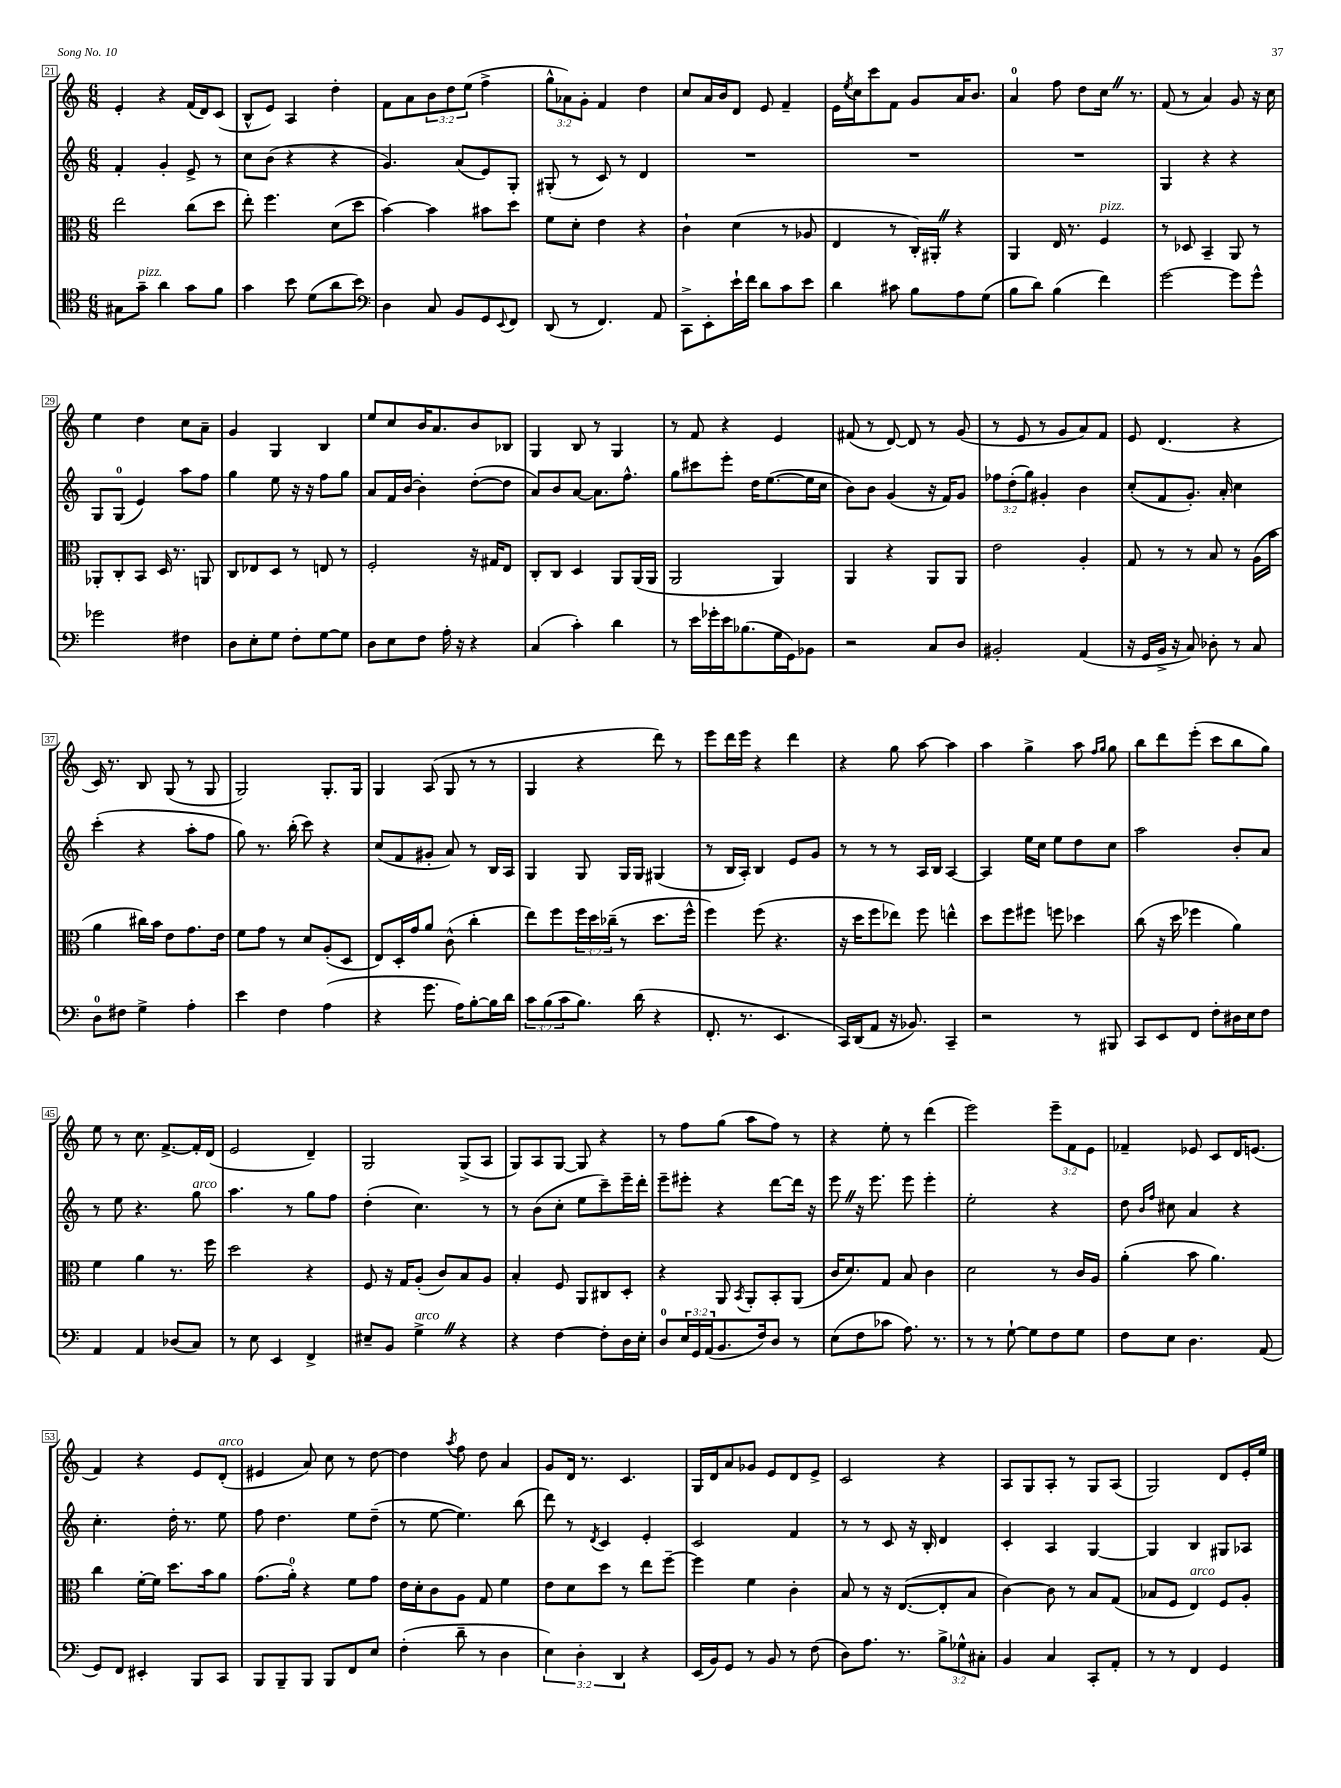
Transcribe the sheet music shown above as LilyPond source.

<<
\new StaffGroup <<
\new Staff = "s0" {
    \clef treble \key c \major \numericTimeSignature \time 6/8 \override Staff.TupletNumber.text = #tuplet-number::calc-fraction-text
    e'4-. r4 f'16( d'16) c'8( |
    b8-^ e'8) a4 d''4-. |
    f'8 a'8 \tuplet 3/2 { b'8 d''8 e''8( } f''4-> |
    \tuplet 3/2 { g''8-^ aes'8) g'8-. } f'4 d''4 |
    c''8 a'16 b'16 d'8 e'8 f'4-- |
    e'16 \acciaccatura { e''8 } c''16 c'''8 f'8 g'8 a'16 b'8. |
    a'4-0 f''8 d''8 c''16 \once \override BreathingSign.text = \markup { \musicglyph "scripts.caesura.straight" } \breathe r8. |
    f'8( r8 a'4) g'8 r16 c''16 |
    e''4 d''4 c''8 a'8-- |
    g'4 g4 b4 |
    e''8 c''8 b'16 a'8. b'8 bes8 |
    g4 b8 r8 g4 |
    r8 f'8 r4 e'4 |
    fis'8( r8 d'8~) d'8 r8 g'8( |
    r8 e'8 r8 g'8 a'8) f'8 |
    e'8 d'4.( r4 |
    c'16) r8. b8 g8( r8 g8 |
    g2) g8.-. g16 |
    g4 a8( g8 r8 r8 |
    g4 r4 d'''8) r8 |
    e'''8 d'''16 e'''16 r4 d'''4 |
    r4 g''8 a''8~ a''4 |
    a''4 g''4-> a''8 \grace { f''16 g''16 } g''8 |
    b''8 d'''8 e'''8-.( c'''8 b''8 g''8) |
    e''8 r8 c''8. f'8.~-> f'16-. d'16( |
    e'2 d'4--) |
    g2 g8->( a8 |
    g8) a8 g8~ g8 r4 |
    r8 f''8 g''8( a''8 f''8) r8 |
    r4 e''8-. r8 d'''4( |
    e'''2) \tuplet 3/2 { e'''8-- f'8 e'8 } |
    fes'4-- ees'8 c'8 d'16 e'8.( |
    f'4) r4 e'8 d'8-.^\markup { \italic "arco" }( |
    eis'4 a'8) c''8 r8 d''8~ |
    d''4 \acciaccatura { a''8 } f''8 d''8 a'4 |
    g'8 d'16 r8. c'4. |
    g16 d'16 a'8 ges'8 e'8 d'8 e'8-> |
    c'2 r4 |
    a8 g8 a8-. r8 g8 a8( |
    g2) d'8 e'16-. e''16 \bar "|." |
}
\new Staff = "s1" {
    \clef treble \key c \major \numericTimeSignature \time 6/8 \override Staff.TupletNumber.text = #tuplet-number::calc-fraction-text
    f'4-. g'4-. e'8-> r8 |
    c''8 b'8( r4 r4 |
    g'4.) a'8( e'8) g8-. |
    gis8-.( r8 c'8) r8 d'4 |
    R2. |
    R2. |
    R2. |
    g4 r4 r4 |
    g8 g8-0( e'4) a''8 f''8 |
    g''4 e''8 r16 r16 f''8 g''8 |
    a'8 f'16 b'16~ b'4-. d''8~-.( d''8 |
    a'8) b'8 a'8~ a'8. f''8.-^ |
    g''8 cis'''8 e'''8-. d''16 e''8.~( e''16 c''16 |
    b'8) b'8 g'4( r16 f'16) g'8 |
    \tuplet 3/2 { fes''8 d''8-.( g''8) } gis'4-. b'4 |
    c''8-.( f'8 g'8.-.) a'16-. c''4 |
    c'''4-.( r4 a''8-. f''8 |
    g''8) r8. b''16-.( c'''8) r4 |
    c''8( f'8 gis'8-. a'8) r8 b16 a16 |
    g4 g8 g16 g16 gis4( |
    r8 b16 a16-.) b4 e'8 g'8 |
    r8 r8 r8 a16 b16 a4~ |
    a4 e''16 c''16 e''8 d''8 c''8 |
    a''2 b'8-. a'8 |
    r8 e''8 r4. g''8^\markup { \italic "arco" } |
    a''4. r8 g''8 f''8 |
    d''4-.( c''4.) r8 |
    r8 b'8( c''8-. e''8 c'''8--) e'''16-- d'''16-. |
    e'''8-- eis'''8-. r4 d'''8~ d'''16 r16 |
    e'''8 \once \override BreathingSign.text = \markup { \musicglyph "scripts.caesura.straight" } \breathe r16 e'''8. e'''8 e'''4-. |
    e''2-. r4 |
    d''8 \grace { b'16 f''16 } cis''8 a'4 r4 |
    c''4.-. d''16-. r8. e''8 |
    f''8 d''4. e''8 d''8--( |
    r8 e''8~ e''4.) b''8( |
    d'''8) r8 \acciaccatura { d'8 } c'4 e'4-. |
    c'2 f'4 |
    r8 r8 c'8 r16 b16-. d'4 |
    c'4-. a4 g4~ |
    g4 b4 gis8 aes8 \bar "|." |
}
\new Staff = "s2" {
    \clef alto \key c \major \numericTimeSignature \time 6/8 \override Staff.TupletNumber.text = #tuplet-number::calc-fraction-text
    e''2 c''8( d''8 |
    e''8-.) f''4. d'8( d''8 |
    b'4~) b'4 bis'8 d''8 |
    f'8 d'8-. e'4 r4 |
    c'4-! d'4( r8 aes8 |
    e4 r8 c16-.) ais,16-. \once \override BreathingSign.text = \markup { \musicglyph "scripts.caesura.straight" } \breathe r4 |
    a,4 e16 r8. f4^\markup { \italic "pizz." } |
    r8 des8 b,4-- a,8 r8 |
    aes,8-. c8-. b,8 d16 r8. a,8 |
    c8 ees8 d8 r8 e8 r8 |
    f2-. r16 gis16 e8 |
    c8-. c8 d4 a,8 a,16( a,16 |
    a,2 a,4) |
    a,4 r4 a,8 a,8 |
    e'2 a4-. |
    g8 r8 r8 b8 r8 a16( b'16 |
    a'4 cis''16) b'16 e'8 g'8. e'16 |
    f'8 g'8 r8 d'8 a8-.( d8 |
    e8) d16-. g'16 a'8 c'8-^( c''4-. |
    e''8) f''8 \tuplet 3/2 { f''16 d''16 ces''16--( } r8 d''8. f''16-^ |
    f''4) f''8( r4. |
    r16 d''16 f''8 ees''8) f''8 e''4-^ |
    d''8 f''8 fis''8 f''8 des''4 |
    c''8( r16 d''16 fes''4 a'4) |
    f'4 a'4 r8. f''16 |
    d''2 r4 |
    f8 r16 g16 a8-.( c'8) b8 a8 |
    b4-. f8 a,8 cis8 d8-. |
    r4 a,8 \acciaccatura { b,8 } a,8-. b,8-. a,8( |
    c'16 d'8.) g8 b8 c'4 |
    d'2 r8 c'16 a16 |
    a'4-.( b'8 a'4.) |
    c''4 f'16~-. f'16 d''8. b'16 a'8 |
    g'8.( a'16-0-.) r4 f'8 g'8 |
    e'16 d'16-. c'8 a8 g8 f'4 |
    e'8 d'8 d''8 r8 e''8 f''8~-- |
    f''4 f'4 c'4-. |
    b8 r8 r16 e8.~( e8-. b8 |
    c'4~) c'8 r8 b8 g8( |
    bes8 f8 e4^\markup { \italic "arco" }) f8 a8-. \bar "|." |
}
\new Staff = "s3" {
    \clef tenor \key c \major \numericTimeSignature \time 6/8 \override Staff.TupletNumber.text = #tuplet-number::calc-fraction-text
    gis8 g'8--^\markup { \italic "pizz." } a'4 g'8 f'8 |
    g'4 b'8 d'8( a'8 b'8) |
    \clef bass d4 c8 b,8 g,8 \appoggiatura { e,8 } f,8 |
    d,8( r8 f,4.) a,8 |
    c,8-> e,8-. e'16-! f'16 d'8 c'8 e'8 |
    d'4 cis'8 b8 a8 g8( |
    b8 d'8) b4( f'4) |
    g'2~ g'8 g'8-^ |
    ges'2 fis4 |
    d8 e8-. g8 f8-. g8~ g8 |
    d8 e8 f8 a16-. r16 r4 |
    c4( c'4-.) d'4 |
    r8 e'16 ges'16-. e'16 bes8.( g16 g,16) bes,8 |
    r2 c8 d8 |
    bis,2-. a,4( |
    r16 g,16 b,16-> r16 c8) des8-. r8 c8 |
    d8-0 fis8 g4-> a4-. |
    e'4 f4 a4( |
    r4 g'8. a16) b8~-. b16 d'16 |
    \tuplet 3/2 { c'8 b8( c'8 } b8.) d'16( r4 |
    f,8.-. r8. e,4. |
    c,16) d,16( a,8 r16 bes,8.) c,4-- |
    r2 r8 bis,,8 |
    c,8 e,8 f,8 f8-. dis16 e16 f8 |
    a,4 a,4 des8( c8) |
    r8 e8 e,4 f,4-> |
    eis8-- b,8 g4->^\markup { \italic "arco" } \once \override BreathingSign.text = \markup { \musicglyph "scripts.caesura.straight" } \breathe r4 |
    r4 f4~ f8-. d16 e16-. |
    d8-0 \tuplet 3/2 { e16 g,16 a,16( } b,8. f16) d8 r8 |
    e8( f8 ces'8 a8.) r8. |
    r8 r8 g8~-! g8 f8 g8 |
    f8 e8 d4. a,8( |
    g,8) f,8 eis,4-. b,,8 c,8 |
    b,,8 b,,8-- b,,8 b,,8 f,8 e8 |
    f4-.( d'8-- r8 d4 |
    \tuplet 3/2 { e4) d4-. d,4 } r4 |
    e,16( b,16) g,8 r8 b,8 r8 f8( |
    d8) a8. r8. \tuplet 3/2 { b8-> ges8-^ cis8-. } |
    b,4 c4 c,8-. a,8-. |
    r8 r8 f,4 g,4 \bar "|." |
}
>>
>>
\layout { \context { \Score currentBarNumber = #21 \override BarNumber.stencil = #(make-stencil-boxer 0.1 0.3 ly:text-interface::print) } }
